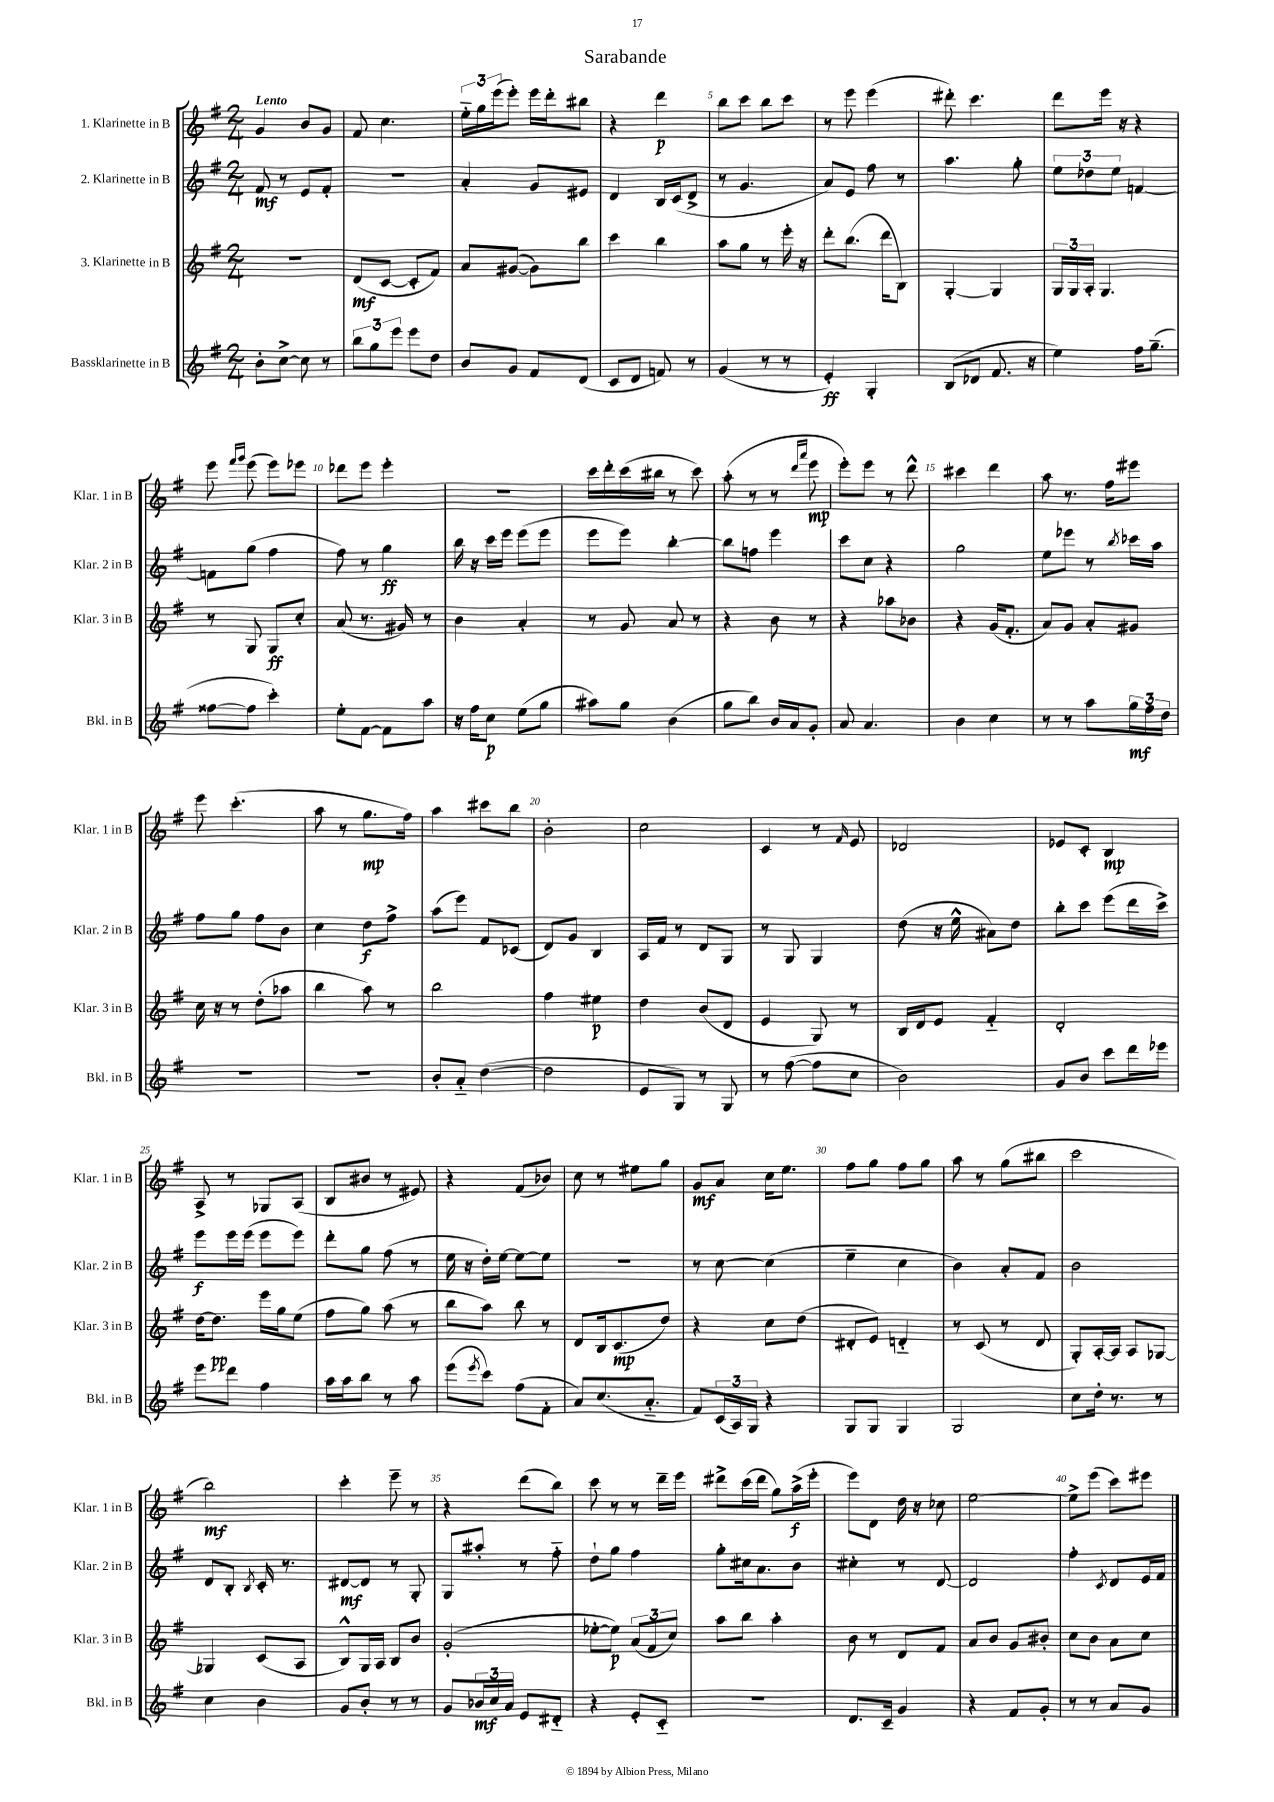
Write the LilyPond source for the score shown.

\header { title = "Sarabande" }
<<
\new StaffGroup <<
\new Staff = "s0" \with { instrumentName = "1. Klarinette in B" shortInstrumentName = "Klar. 1 in B" } {
    \clef treble \key g \major \numericTimeSignature \time 2/4 \tempo "Lento"
    g'4 b'8 g'8 |
    fis'8 c''4. |
    \tuplet 3/2 { e''16-_ g''16 e'''16( } e'''8-.) e'''16 d'''16-. bis''8 |
    r4 d'''4\p |
    b''8 c'''8 b''8 c'''8 |
    r8 e'''8 e'''4( |
    dis'''8-.) c'''4. |
    d'''8 e'''16 r16 r4 |
    e'''8 \grace { fis'''16 g'''16 } e'''8( e'''8) ees'''8 |
    des'''8 e'''8 e'''4-. |
    R2 |
    c'''16 d'''16-. c'''16( bis''16 r8 c'''8) |
    a''8-.( r8 r8 \grace { d'''16 a'''16 } e'''8\mp |
    e'''8-.) e'''8 r8 d'''8-^ |
    cis'''4 d'''4 |
    a''8 r8. fis''16 eis'''8 |
    e'''8 c'''4.-.( |
    a''8 r8 g''8.\mp fis''16) |
    a''4 cis'''8 b''8 |
    b'2-. |
    c''2 |
    c'4 r8 \grace { fis'16 } e'8 |
    des'2 |
    ees'8 c'8-. b4\mp |
    a8-> r8 ges8 a8( |
    b8 bis'8 r8 eis'8) |
    r4 fis'8( bes'8) |
    c''8 r8 eis''8 g''8 |
    g'8\mf a'8 c''16 e''8. |
    fis''8 g''8 fis''8 g''8 |
    a''8 r8 g''8( bis''8 |
    c'''2 |
    b''2\mf) |
    c'''4-. e'''8-- r8 |
    r4 d'''8( b''8) |
    c'''8 r8 r8 d'''16-- e'''16 |
    dis'''8-> c'''16( dis'''16 g''8) a''16->\f( e'''16-. |
    e'''8) d'8 d''16 r16 ces''8 |
    e''2~ |
    e''8-> e'''8( c'''8) eis'''8 \bar "|." |
}
\new Staff = "s1" \with { instrumentName = "2. Klarinette in B" shortInstrumentName = "Klar. 2 in B" } {
    \clef treble \key g \major \numericTimeSignature \time 2/4
    fis'8\mf r8 e'8 fis'8-. |
    R2 |
    a'4-. g'8 eis'8 |
    d'4 b16 c'16( d'8-> |
    r8 g'4. |
    a'8) e'8 fis''8 r8 |
    a''4. g''8-. |
    \tuplet 3/2 { e''8 des''8 e''8 } f'4~ |
    f'8 g''8( fis''4 |
    fis''8) r8 g''4\ff |
    b''16 r16 c'''16 e'''16 e'''8( e'''8 |
    e'''8 e'''8) b''4~-. |
    b''8 f''8 e'''4 |
    c'''8 c''8 r4 |
    g''2 |
    e''8 ees'''8 r8 \acciaccatura { b''8 } ces'''16 a''16 |
    fis''8 g''8 fis''8 b'8 |
    c''4 d''8\f fis''8-> |
    a''8( e'''8) fis'8 ces'8( |
    d'8) g'8 b4 |
    a16 fis'16 r8 d'8 g8 |
    r8 g8 g4 |
    d''8( r16 e''16-^ ais'8) d''8 |
    b''8-. c'''8 e'''8( d'''16 c'''16->) |
    e'''8\f e'''16 e'''16( e'''8 e'''8) |
    d'''8-. g''8 fis''8( r8 |
    e''16 r16 d''16-.) e''16~ e''8~ e''8 |
    R2 |
    r8 c''8~ c''4( |
    e''4-- c''4 |
    b'4) a'8-. fis'8 |
    b'2 |
    d'8 b8-. \acciaccatura { b8 } c'16-. r8. |
    dis'8~\mf dis'8 r8 g8-. |
    g8 ais''8-. r8 fis''8-_ |
    d''8-! g''8 fis''4 |
    g''8-. cis''16 a'8. b'8 |
    cis''4-. r8 d'8~ |
    d'2 |
    fis''4-. \acciaccatura { c'8 } d'8 e'16 fis'16 \bar "|." |
}
\new Staff = "s2" \with { instrumentName = "3. Klarinette in B" shortInstrumentName = "Klar. 3 in B" } {
    \clef treble \key g \major \numericTimeSignature \time 2/4
    R2 |
    d'8\mf( c'8~ c'8-. fis'8) |
    a'8 gis'8~( gis'8) b''8 |
    c'''4 b''4 |
    a''8 g''8 r8 e'''16-. r16 |
    d'''8-. b''8.( d'''16 b8) |
    g4~-. g4 |
    \tuplet 3/2 { g16 g16 a16-. } g4. |
    r8 g8 g8\ff c''8-. |
    a'8( r8. gis'16) r8 |
    b'4 a'4-. |
    r8 g'8 a'8 r8 |
    r4 b'8 r8 |
    r4 aes''8 bes'8 |
    r4 g'16( fis'8.-. |
    a'8) g'8 a'8-. gis'8 |
    c''16 r16 r8 d''8-.( aes''8 |
    b''4 a''8) r8 |
    b''2 |
    fis''4 eis''4\p |
    d''4 b'8( d'8 |
    e'4 g8) r8 |
    b16 d'16 e'8 fis'4-_ |
    d'2-. |
    d''16~ d''8.\pp e'''16 g''16 e''8( |
    fis''8 g''8) a''8( r8 |
    b''8 a''8) b''8 r8 |
    d'8 b16 c'8.\mp( d''8) |
    r4 c''8 d''8( |
    dis'8-. e'8) d'4-_ |
    r8 c'8( r8 d'8 |
    g8-.) a16~-. a16 a8 ges8~ |
    ges4 c'8( a8 |
    b8-^) g16 a16 b8 b'8 |
    g'2-.( |
    ees''8~-. ees''8\p) \tuplet 3/2 { a'8( fis'8 c''8) } |
    a''8 b''8 a''4-. |
    b'8 r8 d'8 fis'8 |
    a'8 b'8 g'8 bis'8-. |
    c''8 b'8 a'8 c''8 \bar "|." |
}
\new Staff = "s3" \with { instrumentName = "Bassklarinette in B" shortInstrumentName = "Bkl. in B" } {
    \clef treble \key g \major \numericTimeSignature \time 2/4
    b'8-. c''8~-> c''8 r8 |
    \tuplet 3/2 { b''8 g''8 e'''8 } e'''8 d''8 |
    b'8 g'8 fis'8 d'8( |
    c'8 d'8 f'8) r8 |
    g'4( r8 r8 |
    e'4-.\ff) g4-. |
    b8( des'8 fis'8. r16 |
    e''4) fis''16 g''8.--( |
    fisis''8~ fisis''8 c'''4-.) |
    e''8-. fis'8~ fis'8 a''8 |
    r16 fis''16 c''8\p e''8( g''8 |
    ais''8) g''8 b'4( |
    g''8 b''8) b'16 a'16 g'8-. |
    a'8 a'4. |
    b'4 c''4 |
    r8 r8 a''8 \tuplet 3/2 { g''16\mf fis''16 d''16 } |
    R2 |
    R2 |
    b'8-. a'8-_ d''4~( |
    d''2 |
    e'8 g8) r8 g8 |
    r8 fis''8~( fis''8 c''8 |
    b'2) |
    g'8 b'8 c'''8 d'''16 ees'''16 |
    e'''8 d'''8 fis''4 |
    a''16 a''16 b''8 r8 a''8 |
    e'''8( \acciaccatura { e'''8 } c'''8) fis''8( fis'8-. |
    a'8) c''8.( a'8.-_ |
    fis'8) \tuplet 3/2 { c'16( a16) g16 } r4 |
    g8 g8 g4 |
    g2 |
    c''8 d''16-. r8. r8 |
    c''4 b'4 |
    g'8 b'8-. r8 r8 |
    g'8 \tuplet 3/2 { bes'16\mf c''16 a'16 } e'8 dis'8-_ |
    r4 e'8-. c'8-_ |
    r2 |
    d'8. c'16-- g'4 |
    r4 fis'8 g'8-. |
    r8 r8 a'8 g'8 \bar "|." |
}
>>
>>
\layout { \context { \Score \override BarNumber.break-visibility = ##(#f #t #t) barNumberVisibility = #(every-nth-bar-number-visible 5) } }
